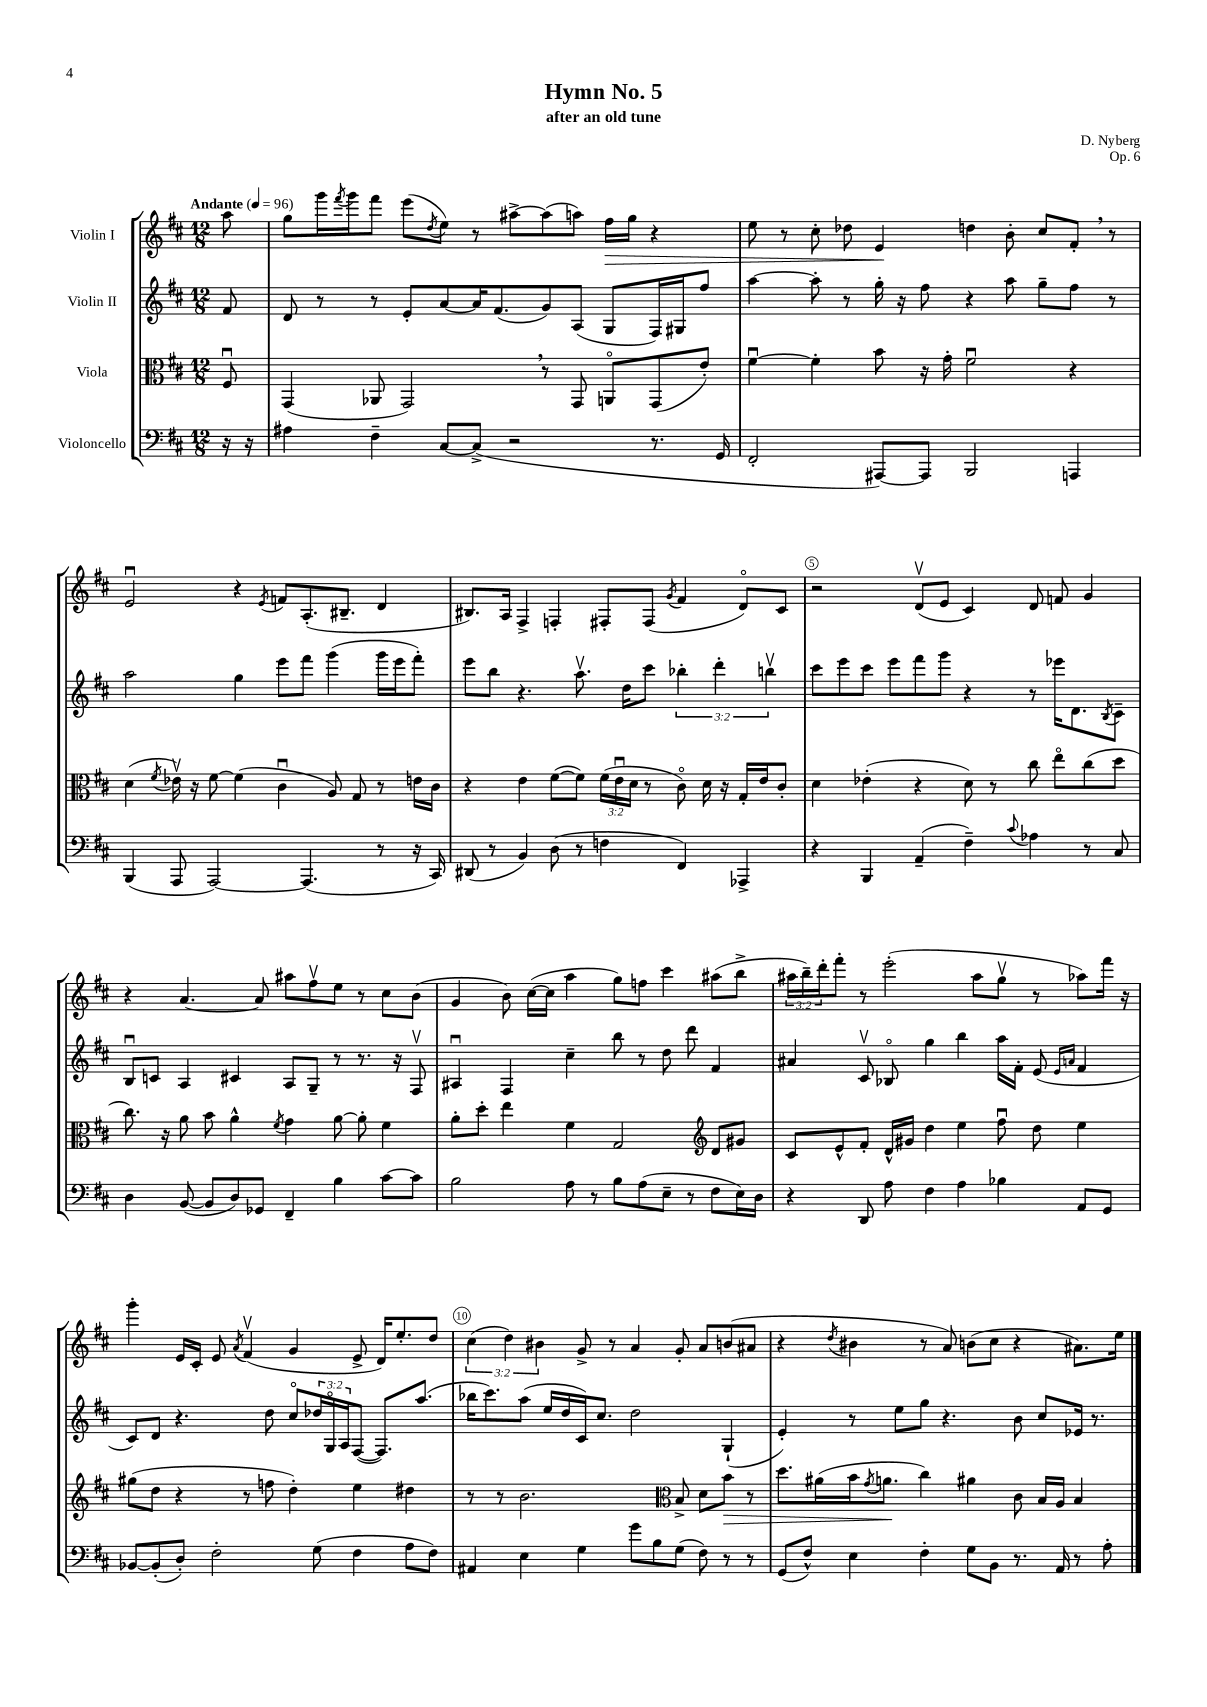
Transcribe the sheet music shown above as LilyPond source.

\header { title = "Hymn No. 5" composer = "D. Nyberg" subtitle = "after an old tune" opus = "Op. 6" }
<<
\new StaffGroup <<
\new Staff = "s0" \with { instrumentName = "Violin I" } {
    \clef treble \key d \major \numericTimeSignature \time 12/8 \override Staff.TupletNumber.text = #tuplet-number::calc-fraction-text \partial 8 \tempo "Andante" 4 = 96
    a''8 |
    g''8 g'''16 \acciaccatura { fis'''8 } g'''16 fis'''8 e'''8( \acciaccatura { d''8 } e''8) r8 ais''8~-> ais''8( a''8) fis''16\> g''16 r4 |
    e''8 r8 cis''8-. des''8 e'4\! d''4 b'8-. cis''8 fis'8-. \breathe r8 |
    e'2\downbow r4 \acciaccatura { e'8 } f'8 a8.-.( bis8.-- d'4 |
    bis8.) a16 fis4-> f4-. fis8-. fis8( \acciaccatura { g'8 } fis'4 d'8\flageolet) cis'8 |
    r2 d'8\upbow( e'8 cis'4) d'8 f'8 g'4 |
    r4 a'4.~ a'8 ais''8 fis''8\upbow e''8 r8 cis''8 b'8( |
    g'4 b'8) cis''16~( cis''16 a''4 g''8) f''8 cis'''4 ais''8( b''8-> |
    \tuplet 3/2 { ais''16 b''16--) d'''16-. } fis'''8-. r8 e'''2-.( ais''8 g''8\upbow r8 aes''8) fis'''16 r16 |
    g'''4-. e'16 cis'16-. e'8 \acciaccatura { a'8 } fis'4\upbow( g'4 e'8-> d'16) e''8.-. d''8 |
    \tuplet 3/2 { cis''4( d''4) bis'4 } g'8-> r8 a'4 g'8-. a'8 b'8( ais'8 |
    r4 \acciaccatura { d''8 } bis'4 r8 a'8) b'8( cis''8 r4 ais'8.) e''16 \bar "|." |
}
\new Staff = "s1" \with { instrumentName = "Violin II" } {
    \clef treble \key d \major \numericTimeSignature \time 12/8 \override Staff.TupletNumber.text = #tuplet-number::calc-fraction-text \partial 8
    fis'8 |
    d'8 r8 r8 e'8-. a'8~ a'16 fis'8.( g'8) a8( g8 fis16) gis16 fis''8 |
    a''4~ a''8-. r8 g''16-. r16 fis''8 r4 a''8 g''8-- fis''8 r8 |
    a''2 g''4 e'''8 fis'''8 g'''4( g'''16 e'''16 fis'''8-.) |
    e'''8 b''8 r4. a''8.\upbow d''16 cis'''8 \tuplet 3/2 { bes''4-. d'''4-. b''4\upbow } |
    cis'''8 e'''8 cis'''8 e'''8 fis'''8 g'''8 r4 r8 ees'''16 d'8. \acciaccatura { b8 } cis'8-- |
    b8\downbow c'8 a4 cis'4 a8 g8-- r8 r8. r16 fis8\upbow |
    ais4\downbow fis4 cis''4-- b''8 r8 d''8 d'''8 fis'4 |
    ais'4 cis'8\upbow bes8\flageolet g''4 b''4 a''16 fis'16-. e'8( \grace { e'16 a'16 } fis'4 |
    cis'8) d'8 r4. d''8 cis''8\flageolet \tuplet 3/2 { des''16 g16\flageolet a16 } fis8~( fis8.) a''8.( |
    bes''16 cis'''8.) a''8( e''16 d''16 cis'16) cis''8. d''2 g4-!( |
    e'4-.) r8 e''8 g''8 r4. b'8 cis''8 ees'16 r8. \bar "|." |
}
\new Staff = "s2" \with { instrumentName = "Viola" } {
    \clef alto \key d \major \numericTimeSignature \time 12/8 \override Staff.TupletNumber.text = #tuplet-number::calc-fraction-text \partial 8
    fis8\downbow |
    g,4( aes,8 g,2) \breathe r8 g,8 a,8\flageolet g,8( e'8-.) |
    fis'4~\downbow fis'4-. b'8 r16 g'16-. fis'2\downbow r4 |
    d'4( \acciaccatura { fis'8 } ees'16\upbow) r16 fis'8~ fis'4( cis'4\downbow a8) g8 r8 e'16 cis'16 |
    r4 e'4 fis'8~( fis'8) \tuplet 3/2 { fis'16( e'16\downbow d'16 } r8 cis'8\flageolet) d'16 r16 g16-. e'16 cis'8-. |
    d'4 ees'4-.( r4 d'8) r8 cis''8 e''8\flageolet cis''8( d''8 |
    cis''8.) r16 a'8 b'8 a'4-^ \acciaccatura { fis'8 } g'4 a'8~ a'8-. fis'4 |
    a'8-. d''8-. e''4 fis'4 g2 \clef treble d'8 gis'8 |
    cis'8 e'8-^ fis'8-. d'16-^ gis'16 d''4 e''4 fis''8\downbow d''8 e''4 |
    gis''8( d''8 r4 r8 f''8 d''4-.) e''4 dis''4 |
    r8 r8 b'2. \clef alto b8-> d'8 b'8\> r8 |
    d''8. ais'16( b'16 \acciaccatura { g'8 } a'8.\! cis''4) ais'4 cis'8 b16 a16 b4 \bar "|." |
}
\new Staff = "s3" \with { instrumentName = "Violoncello" } {
    \clef bass \key d \major \numericTimeSignature \time 12/8 \partial 8
    r16 r16 |
    ais4 fis4-- cis8~ cis8->( r2 r8. g,16 |
    fis,2-. ais,,8~) ais,,8 b,,2 a,,4 |
    b,,4( a,,8 a,,2~) a,,4.( r8 r16 cis,16) |
    dis,8( r8 b,4) d8( r8 f4 fis,4) aes,,4-> |
    r4 b,,4 a,4--( fis4--) \appoggiatura { cis'8 } aes4 r8 cis8 |
    d4 b,8~( b,8 d8) ges,8 fis,4-- b4 cis'8~ cis'8 |
    b2 a8 r8 b8 a8( e8-- r8 fis8 e16) d16 |
    r4 d,8 a8 fis4 a4 bes4 a,8 g,8 |
    bes,8~ bes,8-.( d8-.) fis2-. g8( fis4 a8 fis8) |
    ais,4 e4 g4 g'8 b8 g8( fis8) r8 r8 |
    g,8( fis8-^) e4 fis4-. g8 b,8 r8. a,16 r8 a8-. \bar "|." |
}
>>
>>
\layout { \context { \Score \override BarNumber.break-visibility = ##(#f #t #t) barNumberVisibility = #(every-nth-bar-number-visible 5) \override BarNumber.stencil = #(make-stencil-circler 0.1 0.3 ly:text-interface::print) } }
